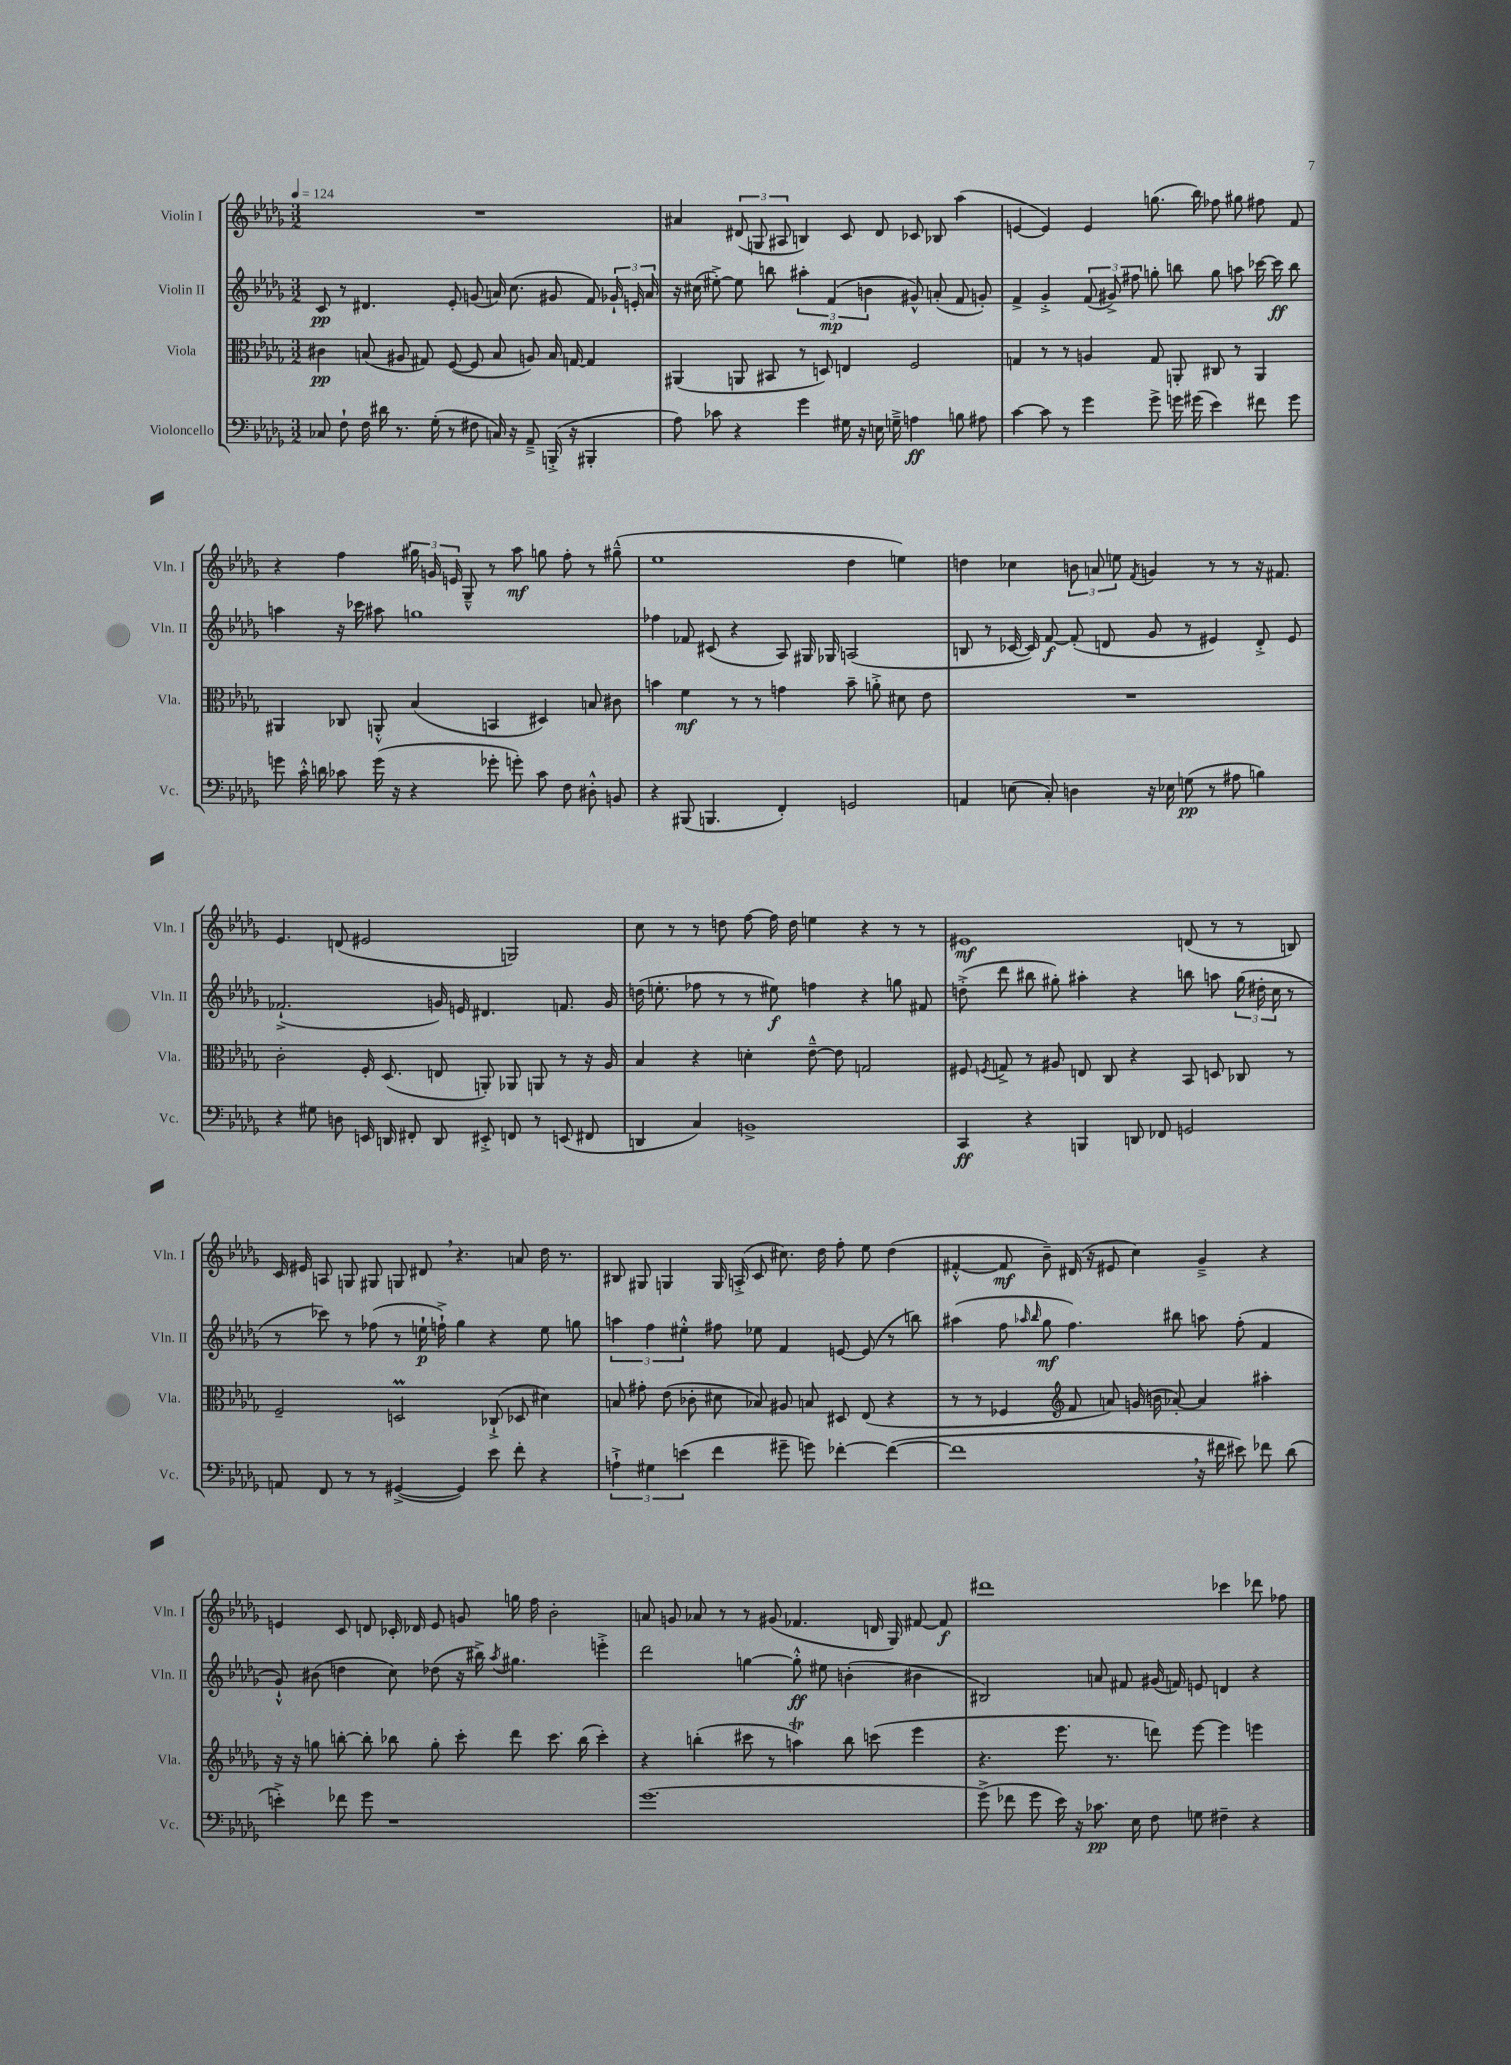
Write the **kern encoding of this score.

**kern	**dynam	**kern	**dynam	**kern	**dynam	**kern	**dynam
*part4	*part4	*part3	*part3	*part2	*part2	*part1	*part1
*staff4	*staff4	*staff3	*staff3	*staff2	*staff2	*staff1	*staff1
*I"Violoncello	*	*I"Viola	*	*I"Violin II	*	*I"Violin I	*
*I'Vc.	*	*I'Vla.	*	*I'Vln. II	*	*I'Vln. I	*
*clefF4	*	*clefC3	*	*clefG2	*	*clefG2	*
*k[b-e-a-d-g-]	*	*k[b-e-a-d-g-]	*	*k[b-e-a-d-g-]	*	*k[b-e-a-d-g-]	*
*M3/2	*	*M3/2	*	*M3/2	*	*M3/2	*
*MM124	*	*MM124	*	*MM124	*	*MM124	*
=1	=1	=1	=1	=1	=1	=1	=1
8C-X/	.	4c#X\	pp	8c/	pp	1.r	.
8F`\	.	.	.	8r	.	.	.
16F\	.	(8Bn/	.	4.d#X/	.	.	.
16d#X\	.	.	.	.	.	.	.
8.r	.	8A#X/	.	.	.	.	.
.	.	8G#X/)	.	.	.	.	.
(16G-'\	.	.	.	.	.	.	.
8r	.	([8F/	.	8e-'/	.	.	.
8F#X\	.	8F/]	.	(8gn/	.	.	.
16Cn/)	.	8B/	.	16an/)	.	.	.
16r	.	.	.	(8.cc\	.	.	.
8AA-~^/	.	8An/)	.	.	.	.	.
(16BBBn'^/	.	16B/	.	8g#X/	.	.	.
16r	.	[16Gn/	.	.	.	.	.
4BBB#X'/	.	4G/]	.	8f/)	.	.	.
.	.	.	.	24g-X`/	.	.	.
.	.	.	.	24en'/	.	.	.
.	.	.	.	24a/	.	.	.
=2	=2	=2	=2	=2	=2	=2	=2
8A-\)	.	(4AA#X/	.	16r	.	4a#X/	.
.	.	.	.	(16cc#X\	.	.	.
8c-X\	.	.	.	[8ee#X'^\)	.	.	.
4r	.	8AAn/	.	8ee#\]	.	(12d#X/	.
.	.	.	.	.	.	12Gn/	.
.	.	8BB#X/	.	8bbn\	.	.	.
.	.	.	.	.	.	12A#X/	.
4g-\	.	8r	.	6aa#X'\	.	4Bn/)	.
.	.	8Dn/)	.	.	.	.	.
.	.	.	.	(6f/	mp	.	.
16G#X\	.	4En/	.	.	.	8c/	.
16r	.	.	.	.	.	.	.
.	.	.	.	6bn\	.	.	.
16En\	.	.	.	.	.	8d#/	.
16Gn~^\	.	.	.	.	.	.	.
4An\	ff	2F/	.	8g#X^^/)	.	8c-X/	.
.	.	.	.	(8an'/	.	8B-X/	.
8Bn\	.	.	.	8f/	.	(4aa-\	.
8A#X\	.	.	.	8gn'/)	.	.	.
=3	=3	=3	=3	=3	=3	=3	=3
[4c\	.	4Gn/	.	4f^/	.	[4en/	.
8c\]	.	8r	.	4g-'^/	.	4e/])	.
8r	.	8r	.	.	.	.	.
4g-\	.	4An/	.	(12f/	.	4e/	.
.	.	.	.	12g#X^/)	.	.	.
.	.	.	.	12ff#X\	.	.	.
8g-^\	.	8G/	.	8ggn'\	.	(8.ggn\	.
16gn\	.	8AAn'/	.	8bbn\	.	.	.
(16g#X\	.	.	.	.	.	16bb-\)	.
4e-\)	.	8C#X/	.	8gg\	.	8ff-X\	.
.	.	8r	.	8aan\	.	8gg#X\	.
8f#X\	.	4AA/	.	[16ccc-X\	.	8ff#X\	.
.	.	.	.	16ccc-\]	ff	.	.
8g#\	.	.	.	8bb\	.	8f/	.
!!LO:LB:g=z
=4	=4	=4	=4	=4	=4	=4	=4
8gn\	.	4AA#X/	.	4aan\	.	4r	.
16c'^^\	.	.	.	.	.	.	.
16dn\	.	.	.	.	.	.	.
8c-X\	.	8C-X/	.	16r	.	4ff\	.
.	.	.	.	16ccc-X\	.	.	.
(16g\	.	8AAn'^^/	.	8aa#X\	.	.	.
16r	.	.	.	.	.	.	.
4r	.	(4B-/	.	1ggn	.	24gg#X\	.
.	.	.	.	.	.	24gn/	.
.	.	.	.	.	.	24en/	.
.	.	.	.	.	.	8G-~^^/	.
8g-X'\	.	4BBn/	.	.	.	8r	.
8gn'\)	.	.	.	.	.	8aa-\	mf
8c-\	.	4D#X/)	.	.	.	8ggn\	.
8F\	.	.	.	.	.	8ff'\	.
8D#X'^^\	.	8Bn/	.	.	.	8r	.
8BBn/	.	8c#X\	.	.	.	(8gg#X~^^\	.
=5	=5	=5	=5	=5	=5	=5	=5
4r	.	4bn\	.	4ff-X\	.	1ee-	.
(8BBB#X/	.	4f\	mf	8f-X/	.	.	.
4.BBBn/	.	.	.	(8c#X/	.	.	.
.	.	8r	.	4r	.	.	.
.	.	8r	.	.	.	.	.
4FF'/)	.	4gn\	.	8A-/)	.	.	.
.	.	.	.	16G#X/	.	.	.
.	.	.	.	16G-X/	.	.	.
2GGn/	.	8b~\	.	(2An/	.	4dd-\	.
.	.	8an'^\	.	.	.	.	.
.	.	8d#X\	.	.	.	4een\)	.
.	.	8e-\	.	.	.	.	.
=6	=6	=6	=6	=6	=6	=6	=6
4AAn/	.	1.r	.	8Bn/	.	4ddn\	.
.	.	.	.	8r	.	.	.
(8En\	.	.	.	[16c-X/	.	4cc-X\	.
.	.	.	.	16c-/])	.	.	.
8C'/)	.	.	.	[8f/	f	.	.
4Dn\	.	.	.	(8f'/]	.	12bn\	.
.	.	.	.	.	.	12an/	.
.	.	.	.	8dn/	.	.	.
.	.	.	.	.	.	12een\	.
.	.	.	.	.	.	8qf/	.
16r	.	.	.	8g-/	.	4gn/	.
16E-X\	.	.	.	.	.	.	.
(8Gn\	pp	.	.	8r	.	.	.
8r	.	.	.	4e#X/)	.	8r	.
8A#X\	.	.	.	.	.	8r	.
4Bn\)	.	.	.	8d'^/	.	16r	.
.	.	.	.	.	.	8.f#X/	.
.	.	.	.	8e#/	.	.	.
!!LO:LB:g=z
=7	=7	=7	=7	=7	=7	=7	=7
4r	.	2c'\	.	(2.f-X`^/	.	4.e-/	.
8G#X\	.	.	.	.	.	.	.
8Dn\	.	.	.	.	.	(8dn/	.
16EEn/	.	16F'/	.	.	.	2e#X/	.
16DDn/	.	(8.D-/	.	.	.	.	.
8FF#X'/	.	.	.	.	.	.	.
8DD/	.	8En/	.	16gn/)	.	.	.
.	.	.	.	16en/	.	.	.
8EE#X'^/	.	8AAn'/)	.	4.d#X/	.	.	.
8FFn/	.	8AA-X/	.	.	.	2Gn/)	.
8r	.	8AAn/	.	.	.	.	.
(8EEn/	.	8r	.	8.fn/	.	.	.
8FF#X/	.	16r	.	.	.	.	.
.	.	16A-/	.	16g/	.	.	.
=8	=8	=8	=8	=8	=8	=8	=8
4DDn/	.	4B-/	.	(16ddn\	.	8cc\	.
.	.	.	.	8.een'\	.	.	.
.	.	.	.	.	.	8r	.
4C/)	.	4r	.	8ff-X\	.	8r	.
.	.	.	.	8r	.	8ddn\	.
1BBn^	.	4dn'\	.	8r	.	[8ff\	.
.	.	.	.	8ee#X\)	f	16ff\]	.
.	.	.	.	.	.	16dd\	.
.	.	[8e-~^^\	.	4ffn\	.	4een\	.
.	.	8e-\]	.	.	.	.	.
.	.	2Gn/	.	4r	.	4r	.
.	.	.	.	8ggn\	.	8r	.
.	.	.	.	8f#X/	.	8r	.
=9	=9	=9	=9	=9	=9	=9	=9
4CC/	ff	8F#X/	.	(8ddn'^\	.	1e#X	mf
.	.	8qFn/	.	.	.	.	.
.	.	8Gn^/	.	8ddd-\	.	.	.
4r	.	8r	.	8bb#X\	.	.	.
.	.	8A#X/	.	8gg#X'\)	.	.	.
4BBBn/	.	8En/	.	4aa#X'\	.	.	.
.	.	8C/	.	.	.	.	.
8DDn/	.	4r	.	4r	.	.	.
8FF-X/	.	.	.	.	.	.	.
2GGn/	.	8BB-/	.	8bbn\	.	(8dn/	.
.	.	8Dn/	.	8aan\	.	8r	.
.	.	8C-X/	.	(24gg#\	.	8r	.
.	.	.	.	24dd#X'\	.	.	.
.	.	.	.	24cc\	.	.	.
.	.	8r	.	8r	.	8Bn/)	.
!!LO:LB:g=z
=10	=10	=10	=10	=10	=10	=10	=10
8AAn/	.	2F~/	.	8r	.	16c/	.
.	.	.	.	.	.	16e#X/	.
8FF/	.	.	.	8ccc-X\)	.	8An/	.
8r	.	.	.	8r	.	8Gn/	.
8r	.	.	.	(8ff-X\	.	8G#X/	.
([4GG#X^/	.	2Dnm/	.	8r	.	8Gn/	.
.	.	.	.	16een`\	p	8d#X,/	.
.	.	.	.	16ffn`^\)	.	.	.
4GG#/])	.	.	.	4gg-\	.	4.r	.
8e-\	.	(8C-X`^/	.	4r	.	.	.
8f'\	.	8D-X/	.	.	.	8an/	.
4r	.	4d#X\)	.	8ee\	.	16dd-\	.
.	.	.	.	.	.	8.r	.
.	.	.	.	8ggn\	.	.	.
=11	=11	=11	=11	=11	=11	=11	=11
6An`^\	.	8Bn/	.	6aan\	.	8B#X/	.
.	.	8g#X'\	.	.	.	8G#X/	.
6G#X\	.	.	.	6ff\	.	.	.
.	.	(8e-\	.	.	.	4Gn/	.
(6en\	.	.	.	6ee#X'^^\	.	.	.
.	.	8c-X'\	.	.	.	.	.
4f\	.	8d#X\	.	8ff#X\	.	16G/	.
.	.	.	.	.	.	(16An'^/	.
.	.	8B-X/)	.	8ee-X\	.	8c/	.
8g#X~\	.	8A#X/	.	4f/	.	8.cc#X\)	.
8gn\)	.	8Bn/	.	.	.	.	.
.	.	.	.	.	.	16dd-\	.
[4f-X'\	.	8D#X/	.	[8en/	.	8ff'\	.
.	.	(8E-/	.	(8e/]	.	8ee-\	.
(4f-\_	.	4r	.	8r	.	(4dd-\	.
.	.	.	.	8bbn\)	.	.	.
=12	=12	=12	=12	=12	=12	=12	=12
1f-,]	.	8r	.	(4aa#X\	.	[4f#X'^^/	.
.	.	8r	.	.	.	.	.
.	.	4F-X/	.	8ff\	.	8f#/]	mf
.	.	.	.	16qqaa-X/	.	.	.
.	.	.	.	16qqbb-/	.	.	.
.	.	.	.	8gg-\	mf	8b-~\)	.
*	*	*clefG2	*	*	*	*	*
.	.	8f/	.	4.ff\)	.	(16d#X/	.
.	.	.	.	.	.	16r	.
.	.	8an/)	.	.	.	8e#X/	.
.	.	(16gn/	.	.	.	4cc\)	.
.	.	16bn\	.	.	.	.	.
.	.	[8a-X'/)	.	8bb#X\	.	.	.
16r	.	4a-/]	.	8aan\	.	4g-~^/	.
16f#X\	.	.	.	.	.	.	.
8e#X\)	.	.	.	(8ff'\	.	.	.
8f-X\	.	4aa#X'\	.	4f/	.	4r	.
(8d-\	.	.	.	.	.	.	.
!!LO:LB:g=z
=13	=13	=13	=13	=13	=13	=13	=13
4en'^\)	.	16r	.	8g-`^^/)	.	4en/	.
.	.	16r	.	.	.	.	.
.	.	8ggn\	.	(8b#X\	.	.	.
8f-X\	.	[8bbn'\	.	4ddn\	.	8c/	.
8g-\	.	8bb'\]	.	.	.	8dn/	.
1r	.	8bb-X\	.	8cc\)	.	16c-X'/	.
.	.	.	.	.	.	16d-X/	.
.	.	8gg'\	.	(8dd-X\	.	8e/	.
.	.	8ccc'\	.	16r	.	8gn/	.
.	.	.	.	16bb#X^\)	.	.	.
.	.	.	.	8qaa-/	.	.	.
.	.	8ddd-\	.	4.gg#X\	.	16ggn\	.
.	.	.	.	.	.	16ff\	.
.	.	8.ccc\	.	.	.	2b-'\	.
.	.	(16bb-\	.	.	.	.	.
.	.	4ccc'\)	.	4eeen'^\	.	.	.
=14	=14	=14	=14	=14	=14	=14	=14
[1.g-	.	4r	.	2ddd-\	.	8an/	.
.	.	.	.	.	.	8gn/	.
.	.	(4bbn'\	.	.	.	8a-X/	.
.	.	.	.	.	.	8r	.
.	.	8ccc#X\	.	[4ggn\	.	8r	.
.	.	8r	.	.	.	(8g#X/	.
.	.	4aant\)	.	8gg'^^\]	ff	4.f-X/	.
.	.	.	.	8ee#X\	.	.	.
.	.	8bb\	.	(4bn'\	.	.	.
.	.	(8cccn\	.	.	.	16dn/	.
.	.	.	.	.	.	16G-/)	.
.	.	4eee-\	.	4b#X\	.	[8f#X/	.
.	.	.	.	.	.	8f#/]	f
=15	=15	=15	=15	=15	=15	=15	=15
(8g-^\]	.	4.r	.	2B#X/)	.	1ddd#X	.
8f-X\	.	.	.	.	.	.	.
8g-\	.	.	.	.	.	.	.
16e-\)	.	8.eee-\	.	.	.	.	.
16r	.	.	.	.	.	.	.
8.c-X\	pp	.	.	8an/	.	.	.
.	.	8.r	.	.	.	.	.
.	.	.	.	8f#X/	.	.	.
16E-\	.	.	.	.	.	.	.
8F\	.	8dddn\)	.	(16g#X/	.	.	.
.	.	.	.	16fn/)	.	.	.
8Gn\	.	[8eee-\	.	8en/	.	.	.
4F#X~\	.	4eee-\]	.	4dn/	.	4ccc-X\	.
4r	.	4eeen\	.	4r	.	8ddd-X\	.
.	.	.	.	.	.	8ff-X\	.
==	==	==	==	==	==	==	==
*-	*-	*-	*-	*-	*-	*-	*-
